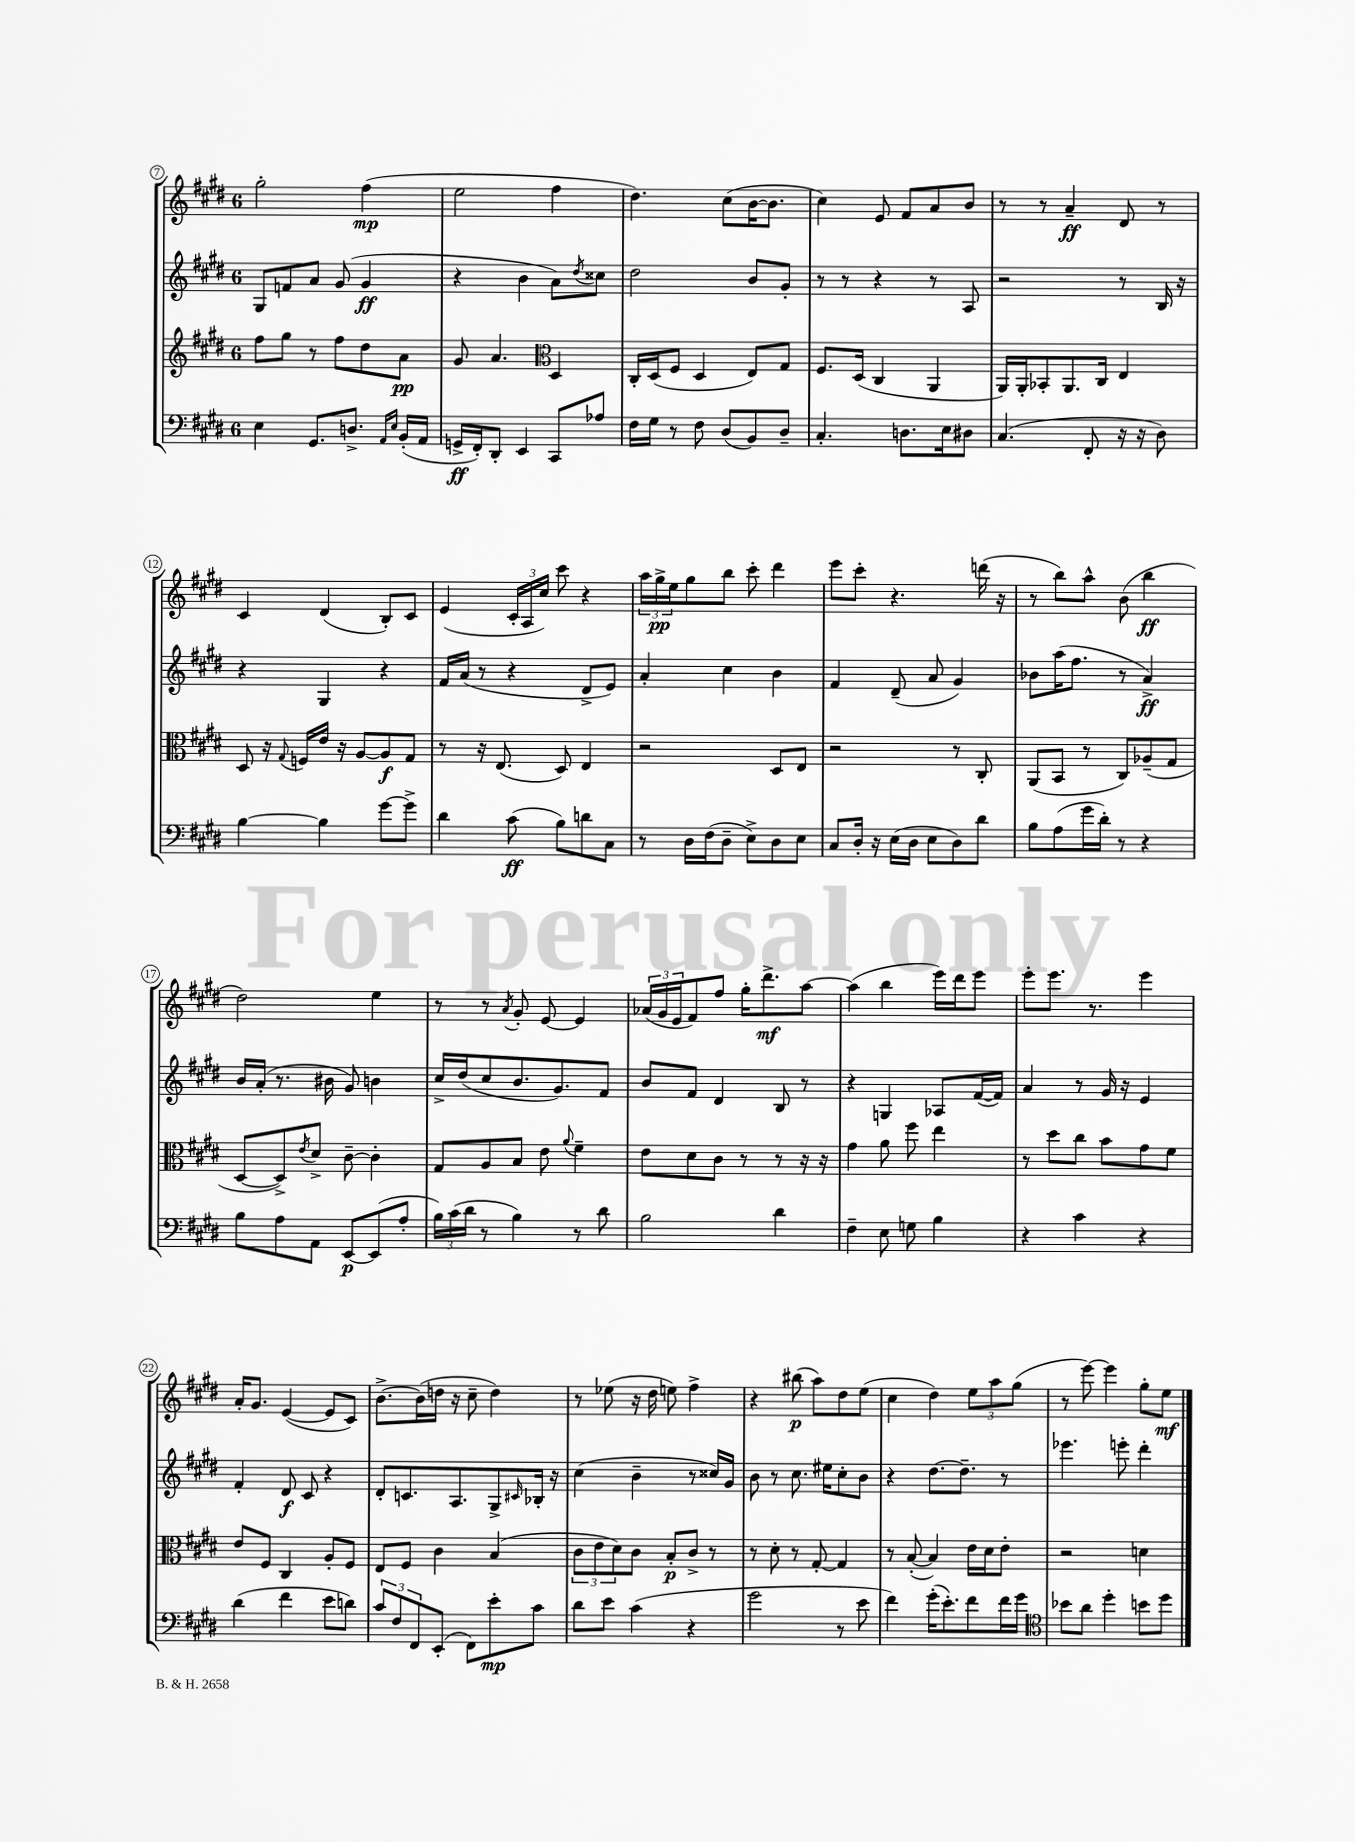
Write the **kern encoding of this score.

**kern	**dynam	**kern	**dynam	**kern	**dynam	**kern	**dynam
*part4	*part4	*part3	*part3	*part2	*part2	*part1	*part1
*staff4	*staff4	*staff3	*staff3	*staff2	*staff2	*staff1	*staff1
*clefF4	*	*clefG2	*	*clefG2	*	*clefG2	*
*k[f#c#g#d#]	*	*k[f#c#g#d#]	*	*k[f#c#g#d#]	*	*k[f#c#g#d#]	*
*M6/8	*	*M6/8	*	*M6/8	*	*M6/8	*
=7	=7	=7	=7	=7	=7	=7	=7
4E\	.	8ff#\L	.	8G#/L	.	2gg#'\	.
.	.	8gg#\J	.	8fn/	.	.	.
8.GG#/L	.	8r	.	8a/J	.	.	.
.	.	8ff#\L	.	(8g#/	.	.	.
8.Dn^/J	.	.	.	.	.	.	.
.	.	8dd#\	.	4g#/	ff	(4ff#\	mp
16qqAA/LL	.	.	.	.	.	.	.
16qqE/JJ	.	.	.	.	.	.	.
(16BB'/LL	.	8a\J	pp	.	.	.	.
16AA/JJ	.	.	.	.	.	.	.
=8	=8	=8	=8	=8	=8	=8	=8
16GGn^/LL	ff	8g#/	.	4r	.	2ee\	.
16FF#'/J)	.	.	.	.	.	.	.
8DD#'/J	.	4.a/	.	.	.	.	.
4EE/	.	.	.	4b\	.	.	.
*	*	*clefC3	*	*	*	*	*
8CC#/L	.	4D#/	.	8a\L)	.	4ff#\	.
.	.	.	.	8qdd#/	.	.	.
8A-X/J	.	.	.	8cc##X\J	.	.	.
=9	=9	=9	=9	=9	=9	=9	=9
16F#\LL	.	16C#'/LL	.	2dd#\	.	4.dd#\)	.
16G#\JJ	.	(16D#/J	.	.	.	.	.
8r	.	8F#/J	.	.	.	.	.
8F#\	.	4D#/	.	.	.	.	.
(8D#/L	.	.	.	.	.	(8cc#\L	.
8BB/)	.	8E/L)	.	8b/L	.	[16b\K	.
.	.	.	.	.	.	8.b\J]	.
8D#~/J	.	8G#/J	.	8g#'/J	.	.	.
=10	=10	=10	=10	=10	=10	=10	=10
4.C#'/	.	8.F#/L	.	8r	.	4cc#\)	.
.	.	.	.	8r	.	.	.
.	.	(16D#/Jk	.	.	.	.	.
.	.	4C#/	.	4r	.	8e/	.
8.Dn\L	.	.	.	.	.	8f#/L	.
.	.	4AA/	.	8r	.	8a/	.
16E\k	.	.	.	.	.	.	.
8D#X\J	.	.	.	8A/	.	8b/J	.
=11	=11	=11	=11	=11	=11	=11	=11
(4.C#/	.	16AA/LL)	.	2r	.	8r	.
.	.	16AA'/J	.	.	.	.	.
.	.	8BB-X'/	.	.	.	8r	.
.	.	8.AA/	.	.	.	4a~/	ff
8FF#'/	.	.	.	.	.	.	.
.	.	16C#/Jk	.	.	.	.	.
16r	.	4E/	.	8r	.	8d#/	.
16r	.	.	.	.	.	.	.
8D#\)	.	.	.	16B/	.	8r	.
.	.	.	.	16r	.	.	.
!!LO:LB:g=z
=12	=12	=12	=12	=12	=12	=12	=12
[4B\	.	8D#/	.	4r	.	4c#/	.
.	.	16r	.	.	.	.	.
.	.	8qqG#/	.	.	.	.	.
.	.	16Fn/LL	.	.	.	.	.
4B\]	.	16e/JJ	.	4G#/	.	(4d#/	.
.	.	16r	.	.	.	.	.
.	.	[8A/L	.	.	.	.	.
[8g#\L	.	8A/]	f	4r	.	8B'/L)	.
8g#^\J]	.	8G#/J	.	.	.	8c#/J	.
=13	=13	=13	=13	=13	=13	=13	=13
4d#\	.	8r	.	16f#/LL	.	(4e/	.
.	.	.	.	(16a/JJ	.	.	.
.	.	16r	.	8r	.	.	.
.	.	(8.E/	.	.	.	.	.
(8c#\	ff	.	.	4r	.	24c#'/LL	.
.	.	.	.	.	.	24A/	.
.	.	.	.	.	.	24cc#/JJ)	.
8B\L)	.	8D#/)	.	.	.	8ccc#\	.
8dn\	.	4E/	.	8d#^/L	.	4r	.
8C#\J	.	.	.	8e/J)	.	.	.
=14	=14	=14	=14	=14	=14	=14	=14
8r	.	2r	.	4a'/	.	24aa\LL	.
.	.	.	.	.	.	24gg#^\	pp
.	.	.	.	.	.	24ee\J	.
16D#\LL	.	.	.	.	.	8gg#\	.
(16F#\J	.	.	.	.	.	.	.
8D#~\J	.	.	.	4cc#\	.	8bb\J	.
8E^\L)	.	.	.	.	.	8ccc#'\	.
8D#\	.	8D#/L	.	4b\	.	4ddd#\	.
8E\J	.	8E/J	.	.	.	.	.
=15	=15	=15	=15	=15	=15	=15	=15
8C#/L	.	2r	.	4f#/	.	8eee\L	.
16D#'/Jk	.	.	.	.	.	8ccc#'\J	.
16r	.	.	.	.	.	.	.
(16E\LL	.	.	.	(8d#~/	.	4.r	.
16D#\JJ	.	.	.	.	.	.	.
8E\L	.	.	.	8a/	.	.	.
8D#\)	.	8r	.	4g#/)	.	.	.
8d#\J	.	8C#'/	.	.	.	(16dddn\	.
.	.	.	.	.	.	16r	.
=16	=16	=16	=16	=16	=16	=16	=16
8B\L	.	(8AA/L	.	8b-X\L	.	8r	.
(8A\	.	8BB/J	.	(16aa\K	.	8bb\L)	.
.	.	.	.	8.ff#\J	.	.	.
16g#\L	.	8r	.	.	.	8aa^^\J	.
16d#'\JJ)	.	.	.	.	.	.	.
8r	.	8C#/L)	.	8r	.	(8b\	.
4r	.	(8A-X~/	.	4a^/)	ff	4bb\	ff
.	.	8G#/J	.	.	.	.	.
!!LO:LB:g=z
=17	=17	=17	=17	=17	=17	=17	=17
8B\L	.	[8D#/L	.	16b/LL	.	2dd#\)	.
.	.	.	.	(16a'/JJ	.	.	.
8A\	.	8D#^/])	.	8.r	.	.	.
.	.	8qe/	.	.	.	.	.
8AA\J	.	8d#^/J	.	.	.	.	.
.	.	.	.	16b#X\	.	.	.
[8EE/L	p	[8c#~\	.	8g#/)	.	.	.
(8EE/]	.	4c#'\]	.	4bn\	.	4ee\	.
8A'/J	.	.	.	.	.	.	.
=18	=18	=18	=18	=18	=18	=18	=18
24B\LL)	.	8G#/L	.	16cc#^/LL	.	8r	.
(24c#\	.	.	.	.	.	.	.
.	.	.	.	(16dd#/J	.	.	.
24d#\JJ	.	.	.	.	.	.	.
8r	.	8A/	.	8cc#/	.	8r	.
.	.	.	.	.	.	8qa/	.
4B\)	.	8B/J	.	8.b/	.	8g#'/	.
.	.	8e\	.	.	.	[8e/	.
.	.	.	.	8.g#/)	.	.	.
.	.	8qqa/	.	.	.	.	.
8r	.	4f#~\	.	.	.	4e/]	.
8d#\	.	.	.	8f#/J	.	.	.
=19	=19	=19	=19	=19	=19	=19	=19
2B\	.	8e\L	.	8b/L	.	(24a-X/LL	.
.	.	.	.	.	.	24g#/	.
.	.	.	.	.	.	24e/J	.
.	.	8d#\	.	8f#/J	.	8f#/)	.
.	.	8c#\J	.	4d#/	.	8ff#/J	.
.	.	8r	.	.	.	16gg#'\KL	.
.	.	.	.	.	.	8.ddd#^\	mf
4d#\	.	8r	.	8B/	.	.	.
.	.	16r	.	8r	.	[8aa\J	.
.	.	16r	.	.	.	.	.
=20	=20	=20	=20	=20	=20	=20	=20
4F#~\	.	4g#\	.	4r	.	(4aa\]	.
8E\	.	8a\	.	4Gn/	.	4bb\	.
8Gn\	.	8ff#\	.	.	.	.	.
4B\	.	4ee\	.	8A-X/L	.	16eee\LL)	.
.	.	.	.	.	.	16ddd#\J	.
.	.	.	.	([16f#/L	.	8eee\J	.
.	.	.	.	16f#/JJ])	.	.	.
=21	=21	=21	=21	=21	=21	=21	=21
4r	.	8r	.	4a/	.	8eee'\L	.
.	.	8dd#\L	.	.	.	8.eee\J	.
4c#\	.	8cc#\J	.	8r	.	.	.
.	.	.	.	.	.	8.r	.
.	.	8b\L	.	16g#/	.	.	.
.	.	.	.	16r	.	.	.
4r	.	8g#\	.	4e/	.	4eee\	.
.	.	8f#\J	.	.	.	.	.
!!LO:LB:g=z
=22	=22	=22	=22	=22	=22	=22	=22
(4d#\	.	8e/L	.	4f#'/	.	16a'/KL	.
.	.	.	.	.	.	8.g#/J	.
.	.	8F#/J	.	.	.	.	.
4f#\	.	4C#/	.	8d#/	f	([4e/	.
.	.	.	.	8c#/	.	.	.
8e\L	.	8A'/L	.	4r	.	8e/L]	.
8dn\J)	.	8F#/J	.	.	.	8c#/J)	.
=23	=23	=23	=23	=23	=23	=23	=23
12c#/L	.	8E/L	.	8d#'/L	.	[8.b^\L	.
12F#/	.	.	.	.	.	.	.
.	.	8F#/J	.	8.cn/	.	.	.
12FF#/	.	.	.	.	.	.	.
.	.	.	.	.	.	(16b\L]	.
(8EE'/J	.	4c#\	.	.	.	16ddn\JJ	.
.	.	.	.	8.A/	.	16r	.
8FF#\L)	.	.	.	.	.	8cc#~\	.
8e'\	mp	(4B/	.	8G#^/	.	4dd\)	.
.	.	.	.	16qqc#X/	.	.	.
8c#\J	.	.	.	16B-X'/Jk	.	.	.
.	.	.	.	16r	.	.	.
=24	=24	=24	=24	=24	=24	=24	=24
8d#\L	.	12c#\L	.	(4cc#\	.	8r	.
.	.	12e\	.	.	.	.	.
8e\J	.	.	.	.	.	(8ee-X\	.
.	.	12d#\)	.	.	.	.	.
(4c#\	.	8c#\J	.	4b~\	.	16r	.
.	.	.	.	.	.	16dd#\	.
.	.	8B'/L	p	.	.	8een\)	.
4r	.	8c#^/J	.	8r	.	4ff#^\	.
.	.	8r	.	16cc##X/LL)	.	.	.
.	.	.	.	16g#/JJ	.	.	.
=25	=25	=25	=25	=25	=25	=25	=25
2g#\	.	8r	.	8b\	.	4r	.
.	.	8d#'\	.	8r	.	.	.
.	.	8r	.	8.cc#\	.	(8bb#X\	p
.	.	[8G#'/	.	.	.	8aa\L)	.
.	.	.	.	16ee#X\KL	.	.	.
8r	.	4G#/]	.	8cc#'\	.	8dd#\	.
8e\	.	.	.	8b\J	.	(8ee\J	.
=26	=26	=26	=26	=26	=26	=26	=26
4f#\)	.	8r	.	4r	.	4cc#\	.
.	.	([8B'/	.	.	.	.	.
(16g#'\KL	.	4B/])	.	[8.dd#\L	.	4dd#\)	.
8.e'\)	.	.	.	.	.	.	.
.	.	.	.	8.dd#~\J]	.	.	.
8f#\	.	16e\LL	.	.	.	12ee\L	.
.	.	16d#\J	.	.	.	.	.
.	.	.	.	.	.	12aa\	.
16f#\L	.	8e'\J	.	8r	.	.	.
.	.	.	.	.	.	(12gg#\J	.
16g#\JJ	.	.	.	.	.	.	.
=27	=27	=27	=27	=27	=27	=27	=27
*clefC4	*	*	*	*	*	*	*
8b-X\L	.	2r	.	4.eee-X\	.	8r	.
8a\J	.	.	.	.	.	[8eee\)	.
4dd#'\	.	.	.	.	.	4eee\]	.
.	.	.	.	8eeen'\	.	.	.
8bn\L	.	4dn\	.	4ddd#'\	.	8gg#'\L	.
8dd#\J	.	.	.	.	.	8ee\J	mf
==	==	==	==	==	==	==	==
*-	*-	*-	*-	*-	*-	*-	*-
